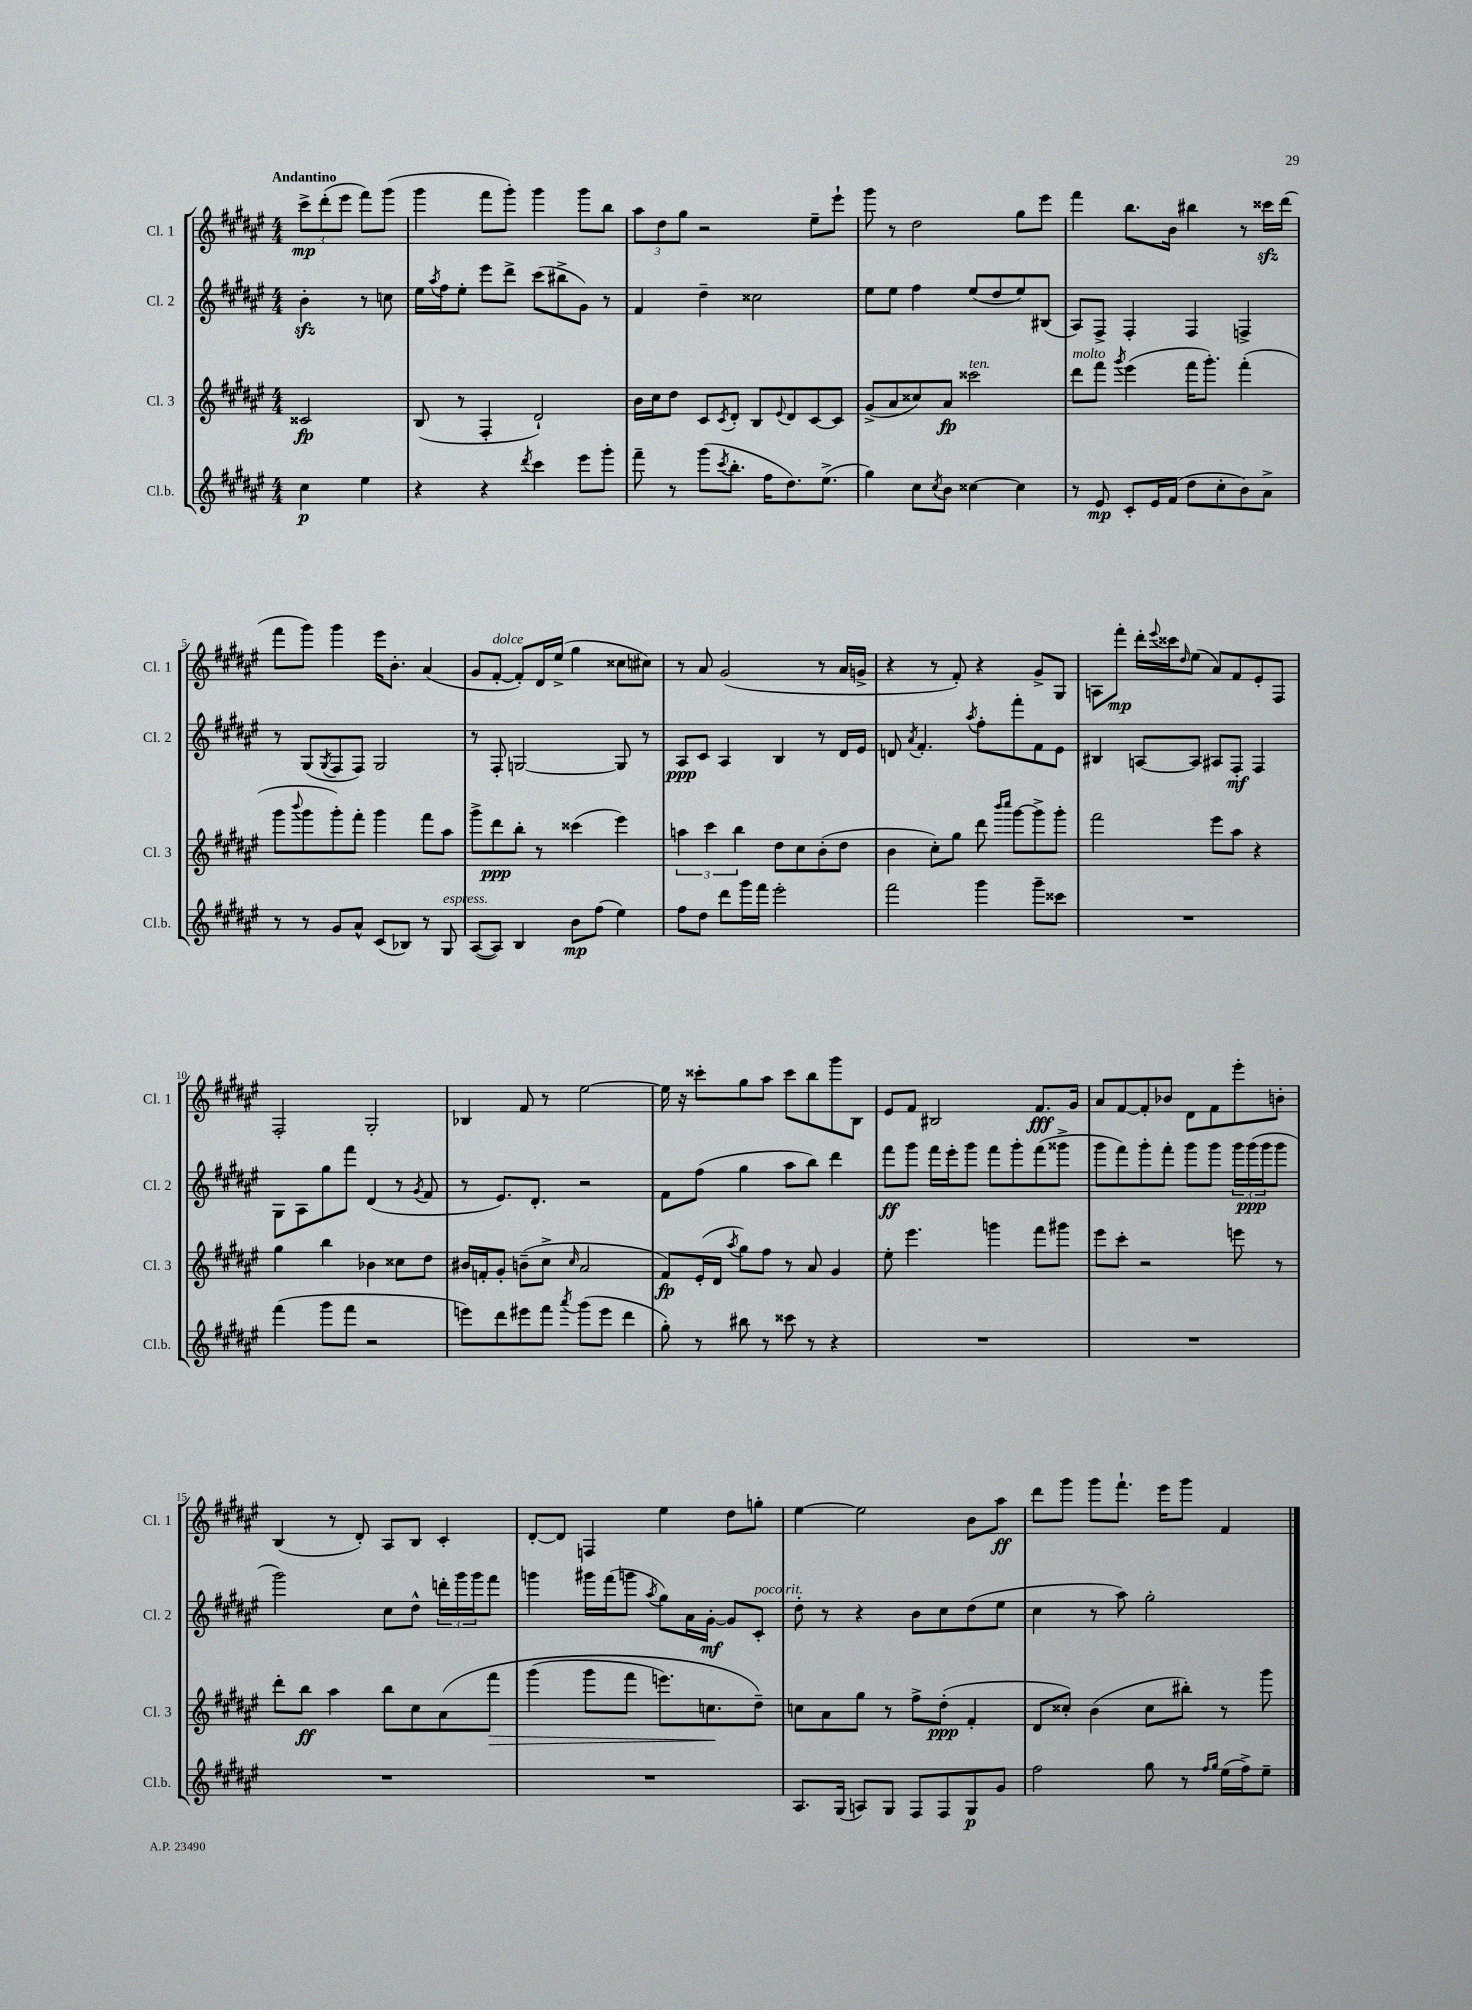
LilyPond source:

<<
\new StaffGroup <<
\new Staff = "s0" \with { instrumentName = "Cl. 1" shortInstrumentName = "Cl. 1" } {
    \clef treble \key fis \major \numericTimeSignature \time 4/4 \partial 2 \tempo "Andantino"
    \tuplet 3/2 { cis'''8->\mp dis'''8-.( eis'''8 } fis'''8) gis'''8( |
    gis'''4 fis'''8 gis'''8-.) gis'''4 gis'''8 b''8 |
    \tuplet 3/2 { ais''8 dis''8 gis''8 } r2 eis''8-- eis'''8-! |
    gis'''8 r8 dis''2 gis''8 eis'''8 |
    fis'''4 b''8. b'16 bis''4 r8 cisis'''16\sfz dis'''16( |
    fis'''8 gis'''8) gis'''4 eis'''16 b'8.-. ais'4( |
    gis'8 fis'8~-.^\markup { \italic "dolce" } fis'8-.) dis'16 eis''16->( gis''4 cisis''8 cis''8) |
    r8 ais'8 gis'2( r8 ais'16 g'16-> |
    r4 r8 fis'8-.) r4 gis'8-> gis8 |
    a8 fis'''8-.\mp dis'''16-. \appoggiatura { eis'''8 } cisis'''16 \grace { dis''16 } eis''8( ais'8) fis'8 eis'8-. fis8 |
    fis2-. gis2-. |
    bes4 fis'8 r8 eis''2~ |
    eis''16 r16 cisis'''8-. gis''8 ais''8 cisis'''8 b''8 gis'''8 b8 |
    eis'8 fis'8 bis2 fis'8.\fff gis'16 |
    ais'8 fis'8~ fis'8-. bes'8 dis'8 fis'8 eis'''8-. b'8-. |
    b4( r8 dis'8-.) ais8 b8 cis'4-. |
    dis'8~-. dis'8 f4 eis''4 dis''8 g''8-. |
    eis''4~ eis''2 b'8 ais''8\ff |
    dis'''8 gis'''8 gis'''8 fis'''8.-! eis'''16 gis'''8 fis'4 \bar "|." |
}
\new Staff = "s1" \with { instrumentName = "Cl. 2" shortInstrumentName = "Cl. 2" } {
    \clef treble \key fis \major \numericTimeSignature \time 4/4 \partial 2
    b'4-.\sfz r8 c''8 |
    eis''16 \acciaccatura { ais''8 } fis''16 eis''8-. eis'''8 dis'''8-> cis'''8( bis''8-> gis'8) r8 |
    fis'4 dis''4-- cisis''2 |
    eis''8 eis''8 fis''4 eis''8( dis''8 eis''8) bis8( |
    ais8) fis8-> fis4-. fis4 f4-> |
    r8 gis8( \acciaccatura { gis8 } fis8 fis8) gis2 |
    r8 fis8-. g2~ g8 r8 |
    ais8\ppp cis'8 ais4 b4 r8 dis'16 eis'16 |
    d'8 \acciaccatura { ais'8 } fis'4.-. \acciaccatura { ais''8 } fis''8-. fis'''8-. fis'8 eis'8 |
    bis4 a8~ a8 ais8 fis8-.\mf fis4 |
    gis8 ais8 gis''8 fis'''8 dis'4( r8 \acciaccatura { gis'8 } fis'8 |
    r8 eis'8.) dis'8.-. r2 |
    fis'8 fis''8( gis''4 ais''8 b''8) dis'''4 |
    fis'''8\ff gis'''8 fis'''16 eis'''16-. gis'''8 fis'''8 gis'''8-. fis'''8( gisis'''8-> |
    gis'''8 fis'''8) gis'''8-. fis'''8-. gis'''8 gis'''8 \tuplet 3/2 { gis'''16 gis'''16\ppp( gis'''16 } gis'''8 |
    gis'''2) cis''8 dis''8-^ \tuplet 3/2 { d'''16-. gis'''16 gis'''16 } fis'''8 |
    g'''4 gis'''16 fis'''16( g'''8 \acciaccatura { ais''8 } gis''8) ais'16 gis'16~-.\mf gis'8 cis'8-.^\markup { \italic "poco rit." } |
    dis''8-. r8 r4 b'8 cis''8 dis''8( eis''8 |
    cis''4 r8 ais''8) gis''2-. \bar "|." |
}
\new Staff = "s2" \with { instrumentName = "Cl. 3" shortInstrumentName = "Cl. 3" } {
    \clef treble \key fis \major \numericTimeSignature \time 4/4 \partial 2
    cisis'2\fp |
    b8( r8 fis4-. dis'2-!) |
    b'16 cis''16 dis''8 cis'8 \acciaccatura { cis'8 } dis'8-. b8 \appoggiatura { eis'8 } dis'8 cis'8~ cis'8 |
    gis'8->( ais'8 cisis''8) ais'8\fp cisis'''2^\markup { \italic "ten." } |
    dis'''8^\markup { \italic "molto" } fis'''8 \acciaccatura { gis'''8 } eis'''4( fis'''16 gis'''8.-.) fis'''4-.( |
    gis'''8 \appoggiatura { b'''8 } gis'''8 gis'''8-.) fis'''8-. gis'''4 fis'''8 ais''8 |
    gis'''8-> dis'''8\ppp b''8-. r8 cisis'''4( eis'''4) |
    \tuplet 3/2 { a''4 cis'''4 b''4 } dis''8 cis''8 b'8-.( dis''8 |
    b'4 cis''8-.) gis''8 dis'''8 \grace { b'''16 cis''''16 } gis'''8~ gis'''8-> gis'''8-. |
    fis'''2 eis'''8 ais''8 r4 |
    gis''4 b''4 bes'4 cisis''8 dis''8 |
    bis'16 f'16-. gis'8-. b'8--( cis''8-> \grace { cis''16 } ais'2 |
    fis'8\fp) eis'16-.( dis'16 \acciaccatura { ais''8 } gis''8) fis''8 r8 ais'8 gis'4 |
    eis''8-. eis'''4. g'''4 fis'''8 gis'''8 |
    eis'''8 cis'''8-. r2 e'''8 r8 |
    dis'''8-. b''8\ff ais''4 b''8 cis''8 ais'8\( fis'''8\> |
    gis'''4( gis'''8 fis'''8 e'''8.) c''8.\! dis''8--\) |
    c''8 ais'8 gis''8 r8 fis''8-> dis''8-.\ppp( fis'4-. |
    dis'8 cisis''8-.) b'4( cisis''8 bis''8-.) r8 gis'''8 \bar "|." |
}
\new Staff = "s3" \with { instrumentName = "Cl.b." shortInstrumentName = "Cl.b." } {
    \clef treble \key fis \major \numericTimeSignature \time 4/4 \partial 2
    cis''4\p eis''4 |
    r4 r4 \acciaccatura { dis'''8 } cis'''4 eis'''8 gis'''8-. |
    fis'''8-- r8 gis'''8( \acciaccatura { cis'''8 } b''8.-. fis''16 dis''8.) eis''8.->( |
    gis''4) cis''8 \acciaccatura { cis''8 } b'8 cisis''4~ cisis''4 |
    r8 eis'8\mp cis'8-. eis'16 fis'16( dis''8 cis''8-. b'8) ais'8-> |
    r8 r8 gis'8 ais'8-^ cis'8( bes8) r8 gis8^\markup { \italic "espress." } |
    ais8~( ais8) b4 b'8\mp fis''8( eis''4) |
    fis''8 dis''8 dis'''8 gis'''16 fis'''16 eis'''2-. |
    fis'''2 gis'''4 gis'''8-- cisis'''8 |
    R1 |
    fis'''4( gis'''8 fis'''8 r2 |
    e'''8) dis'''8 eis'''8 fis'''8 \acciaccatura { ais'''8 } gis'''8( eis'''8 dis'''4 |
    gis''8-.) r8 bis''8 r8 cisis'''8 r8 r4 |
    R1 |
    R1 |
    R1 |
    R1 |
    ais8. gis16( a8) gis8 fis8 fis8 gis8\p gis'8 |
    fis''2 gis''8 r8 \grace { fis''16 gis''16 } eis''16( fis''16->) eis''8-- \bar "|." |
}
>>
>>
